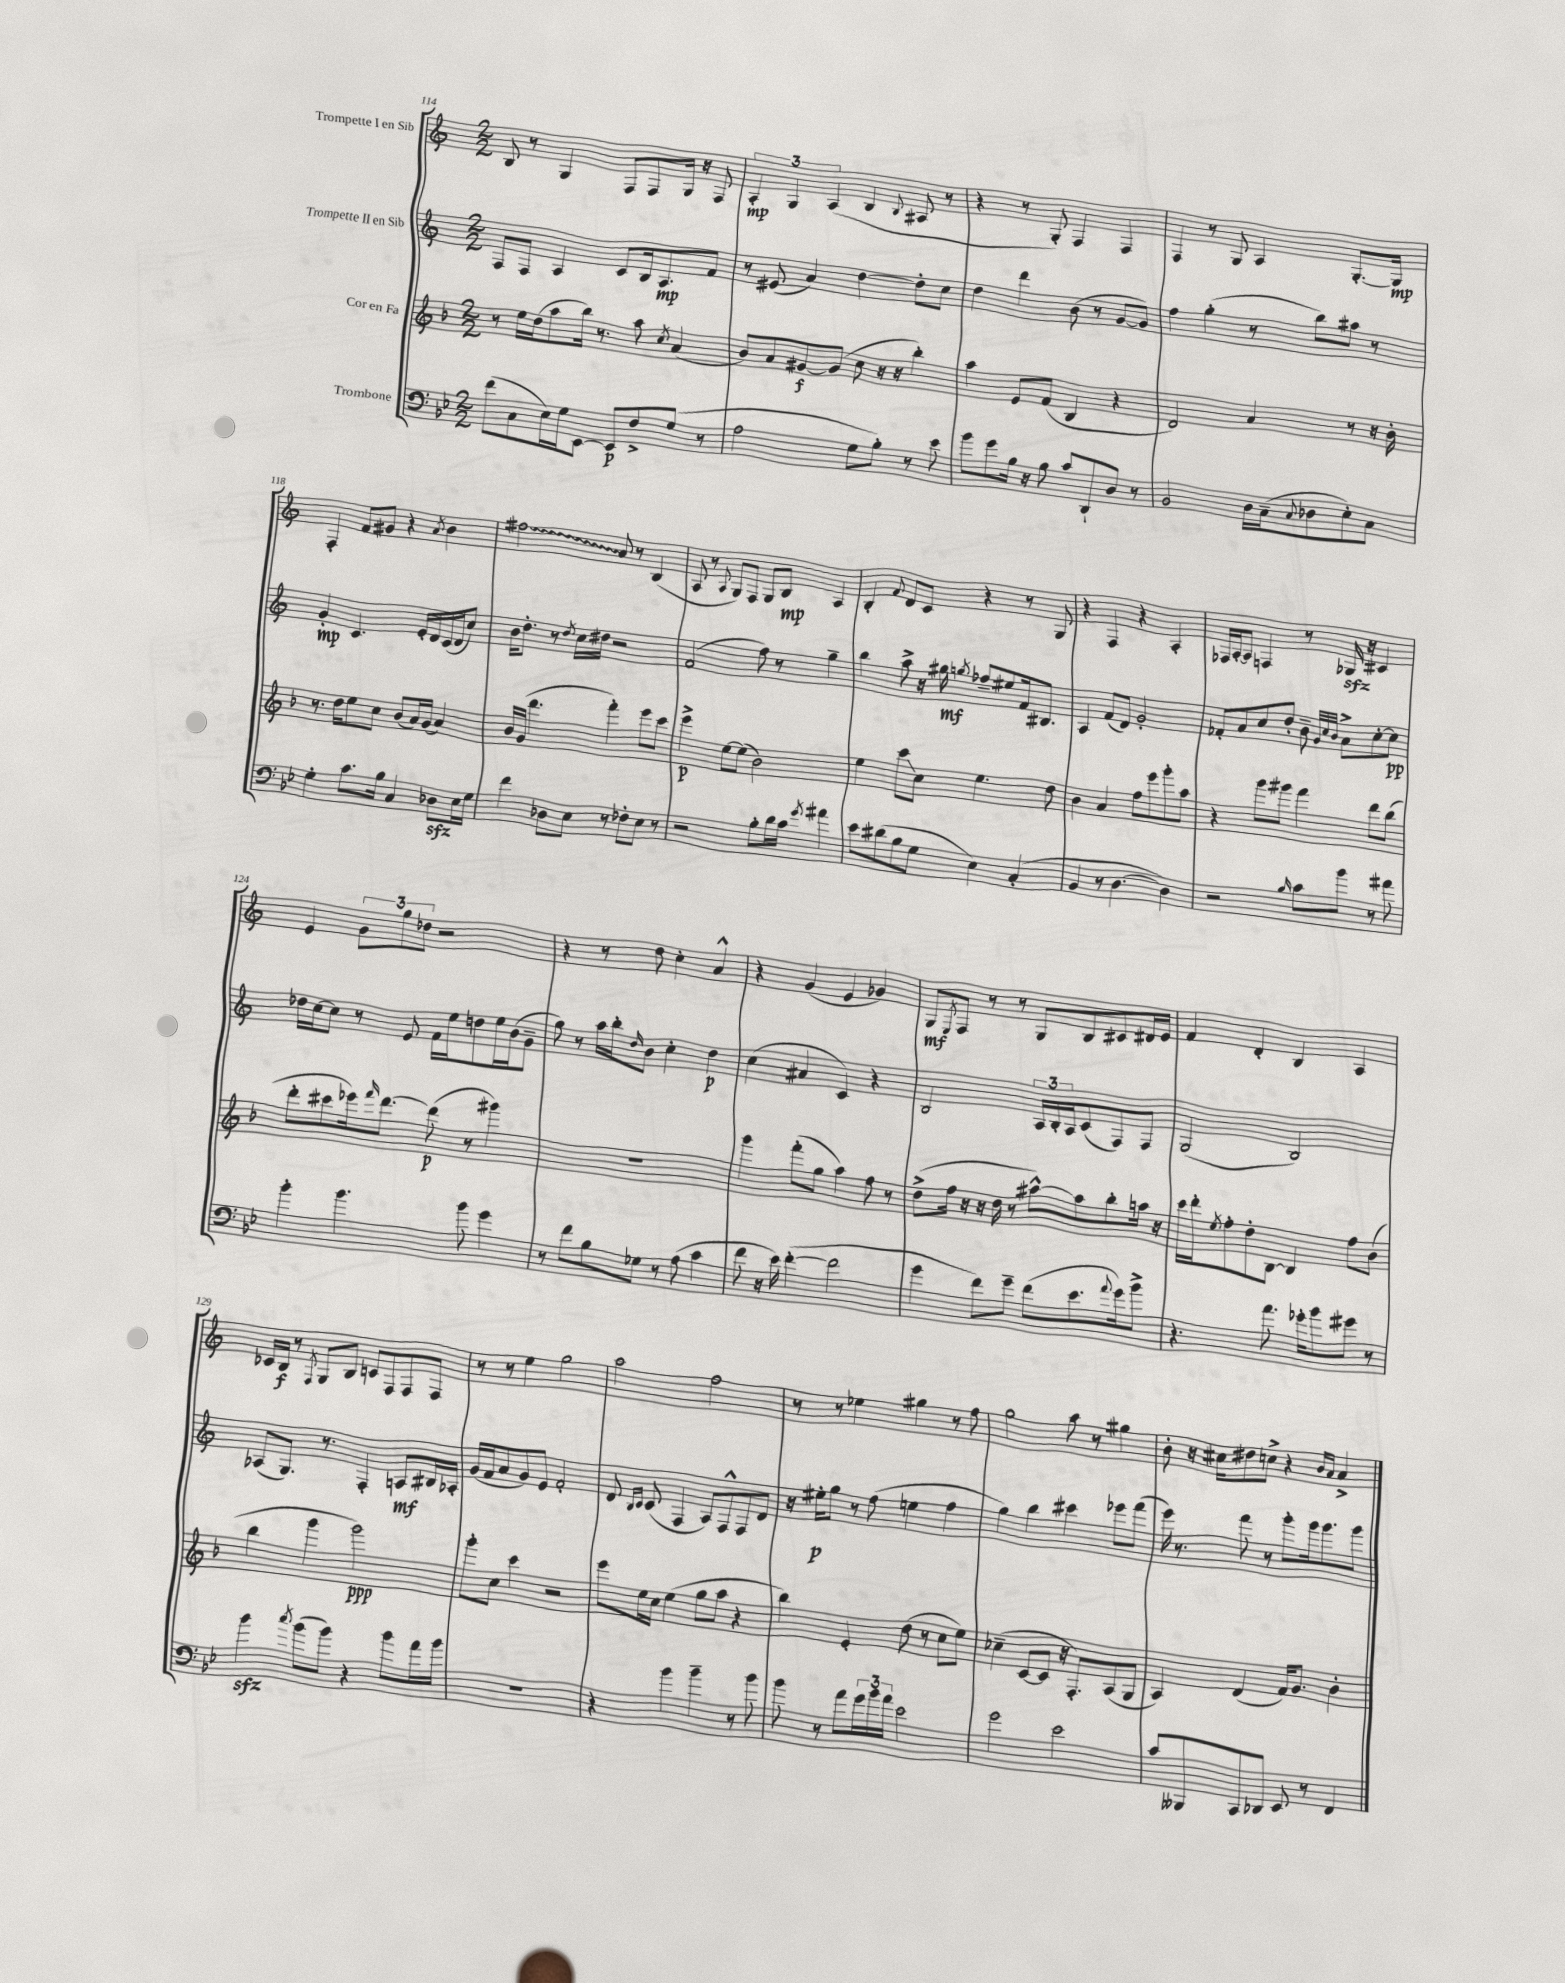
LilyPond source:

<<
\new StaffGroup <<
\new Staff = "s0" \with { instrumentName = "Trompette I en Sib" } {
    \clef treble \key c \major \numericTimeSignature \time 2/2
    b8 r8 g4 f8 f8 g16 r16 f8 |
    \tuplet 3/2 { a4-.\mp g4 a4( } b4 \appoggiatura { b8 } ais8 r8 |
    r4 r8 g8-.) f4 f4 |
    f4 r8 g8 a4 g8.~-. g16\mp |
    f4-. f'8 gis'8 r4 \acciaccatura { a'8 } b'4 |
    \once \override Glissando.style = #'zigzag fis''2\glissando a'8 r8 b4( |
    a8 r8 \appoggiatura { a8 } g8) f8 g8 b8\mp a4 |
    b4-. \appoggiatura { f'8 } d'8 c'8 r4 r8 g8 |
    r4 f4 r4 a4-. |
    fes16 a16~-. a8 f4 r8 ges16\sfz r16 cis'4 |
    e'4 \tuplet 3/2 { g'8 g''8 des''8 } r2 |
    r4 r8 d''8 c''4-. a'4-^ |
    r4 g'4( e'4 ges'4) |
    g8\mf \acciaccatura { e8 } f8 r8 r8 g8 b8 cis'8 dis'16 e'16 |
    f'4 d'4-. b4 a4 |
    ces'16 b16\f r8 \acciaccatura { f8 } g8 b8 c'8 f8 f8 f8 |
    r8 r8 e''4 g''2 |
    a''2 f''2 |
    r8 r8 ees''4 gis''4 r8 f''8 |
    g''2 a''8 r8 gis''4 |
    b'8-. r16 cis''16 dis''8 c''8-> r4 \grace { b'16 a'16 } a'4-> \bar "|." |
}
\new Staff = "s1" \with { instrumentName = "Trompette II en Sib" } {
    \clef treble \key c \major \numericTimeSignature \time 2/2
    f8 f8 a4 c'8 b16 a8.\mp f'8 |
    r8 eis'8( a'4) d''4~ d''8-. c''8 |
    d''4 d'''4 b'8( r8 g'8~ g'8) |
    f''4 g''4-.( r8 b''8) ais''8 r8 |
    g'4-.\mp c'4. e'16-. d'16 c'16( d'16 c''8) |
    b'16 d''8.-. r8 \acciaccatura { d''8 } c''16 dis''16 r2 |
    f'2( f''8) r8 g''4-- |
    b''4 a''8-> r16 gis''16\mf \acciaccatura { g''8 } fes''8-- eis''8 f'16 bis8. |
    a4 f'8( d'8) g'2-. |
    fes'8-. a'8 c''8 d''8-. b'8-- \grace { g'32 c''32 b'32 } a'8-> c''8~-. c''8\pp |
    des''16 c''16~ c''8 r8 e'8 f'16 e''16 d''8 e''16 b'16( g'8-- |
    g''8) r8 a''16 b''16-. \grace { d''16 } b'8 c''4-. d''4\p |
    c''4( ais'4 c'4) r4 |
    b2 \tuplet 3/2 { a16 b16-. a16 } c'8( f8) f8 |
    g2( b2) |
    aes8( g8.) r8. f4-. a8\mf bis16 aes16-. |
    g'16( f'16 a'8 g'8) e'8 f'2-. |
    d'8 \grace { b16 c'16 } c'8( f4 a8) f8-^ f8 d'8 |
    r16 eis''16-.\p g''8 r8 f''8( e''4 f''4 |
    g''4) b''4 cis'''4 ees'''8 f'''8( |
    e'''16) r8. f'''8 r8 g'''8-. g'''16 g'''8. g'''8 \bar "|." |
}
\new Staff = "s2" \with { instrumentName = "Cor en Fa" } {
    \clef treble \key f \major \numericTimeSignature \time 2/2
    r8 e''16 d''16( a''8 bes''16) r8. a''8 \acciaccatura { c''8 } a'4( |
    bes'8) a'8 gis'8~\f gis'8( c''8 r16 r16 bes''4-.) |
    a''4 e'8 f'8( bes4 r4 |
    d'2) a'4 r8 r16 bes'16-. |
    r8. d''16 e''8 c''8 bes'8( a'16) g'16( a'4) |
    bes'16 g'16( d'''4. f'''4-.) e'''8 c'''8 |
    e'''4->\p e''8~ e''8( bes'2) |
    e''4 c'''8\glissando c''8 e''4. d''8 |
    bes'4 a'4 f''8 e'''8 g'''8-. a''8 |
    r4 g'''8 gis'''8 f'''4 d'''8 bes''8( |
    d'''8-. cis'''8 ees'''16) \grace { f'''16 } d'''8.~ d'''8\p( r8 gis'''4) |
    R1 |
    g'''4 f'''8-.( g''8 a''4) f''8 r8 |
    d''8->( f''16 r16 r16 d''16 r8 ais''8~-^) ais''8 bes''8-. a''16 r16 |
    c'''16 d'''16-. \acciaccatura { e''8 } f''8-. d''8-. bes8~ bes4 f''8 bes'8( |
    bes''4 g'''4 g'''2\ppp) |
    g'''8-. c''8 c'''4 r2 |
    e'''8 e''16 c''16 e''4( g''8 a''8 r4 |
    bes''4) e'4-. d''8( r8 c''8 e''8) |
    ces''4--( c'8~ c'8 r16 f8.-.) a8( g8 |
    a4) d'4( f'16) g'8. bes'4-. \bar "|." |
}
\new Staff = "s3" \with { instrumentName = "Trombone" } {
    \clef bass \key bes \major \numericTimeSignature \time 2/2
    f'8( c8 ees16) g16 ees,8~ ees,8\p f8-> g8( r8 |
    a2 g8 bes8-.) r8 ees'8 |
    bes'8 g'8 bes16 r16 bes8 c'8 d,8-! d8 r8 |
    bes,2 d16 c16--( \appoggiatura { c8 } des8 ees8-.) c8 |
    g4-. c'8. bes16 c4 des8\sfz ees16 g16 |
    f'4 des8 ees8 r8 fes8-. ees8 r8 |
    r2 bes8-. d'16 c'16 \acciaccatura { g'8 } ais'4 |
    ees'8 dis'8( bes8 g8 ees4) c4-.( |
    bes,4 r8 d4.~ d4) |
    r2 \grace { bes16 } c'8 bes'8 r8 ais'8 |
    bes'4-. bes'4. bes'8 g'4 |
    r8 f'8 bes8 ges8 r8 a8( c'4 |
    f'8 r16 ees'16) f'4~-.( f'2 |
    g'4 f'8) g'8-- f'8( ees'8. \appoggiatura { a'8 } g'16) bes'8-> |
    r4. a'8. ges'16-. bes'8 gis'8 r8 |
    bes'4\sfz \acciaccatura { c''8 } bes'8( bes'8) r4 bes'8 a'16 bes'16 |
    R1 |
    r4 bes'4 bes'4-- r8 bes'8 |
    bes'8 r8 a'8 \tuplet 3/2 { g'16 bes'16 a'16 } ees'2 |
    g'2 ees'2 |
    c'8 beses,,8 c,8 des,8 ees,8 r8 f,4 \bar "|." |
}
>>
>>
\layout { \context { \Score currentBarNumber = #114 } }
